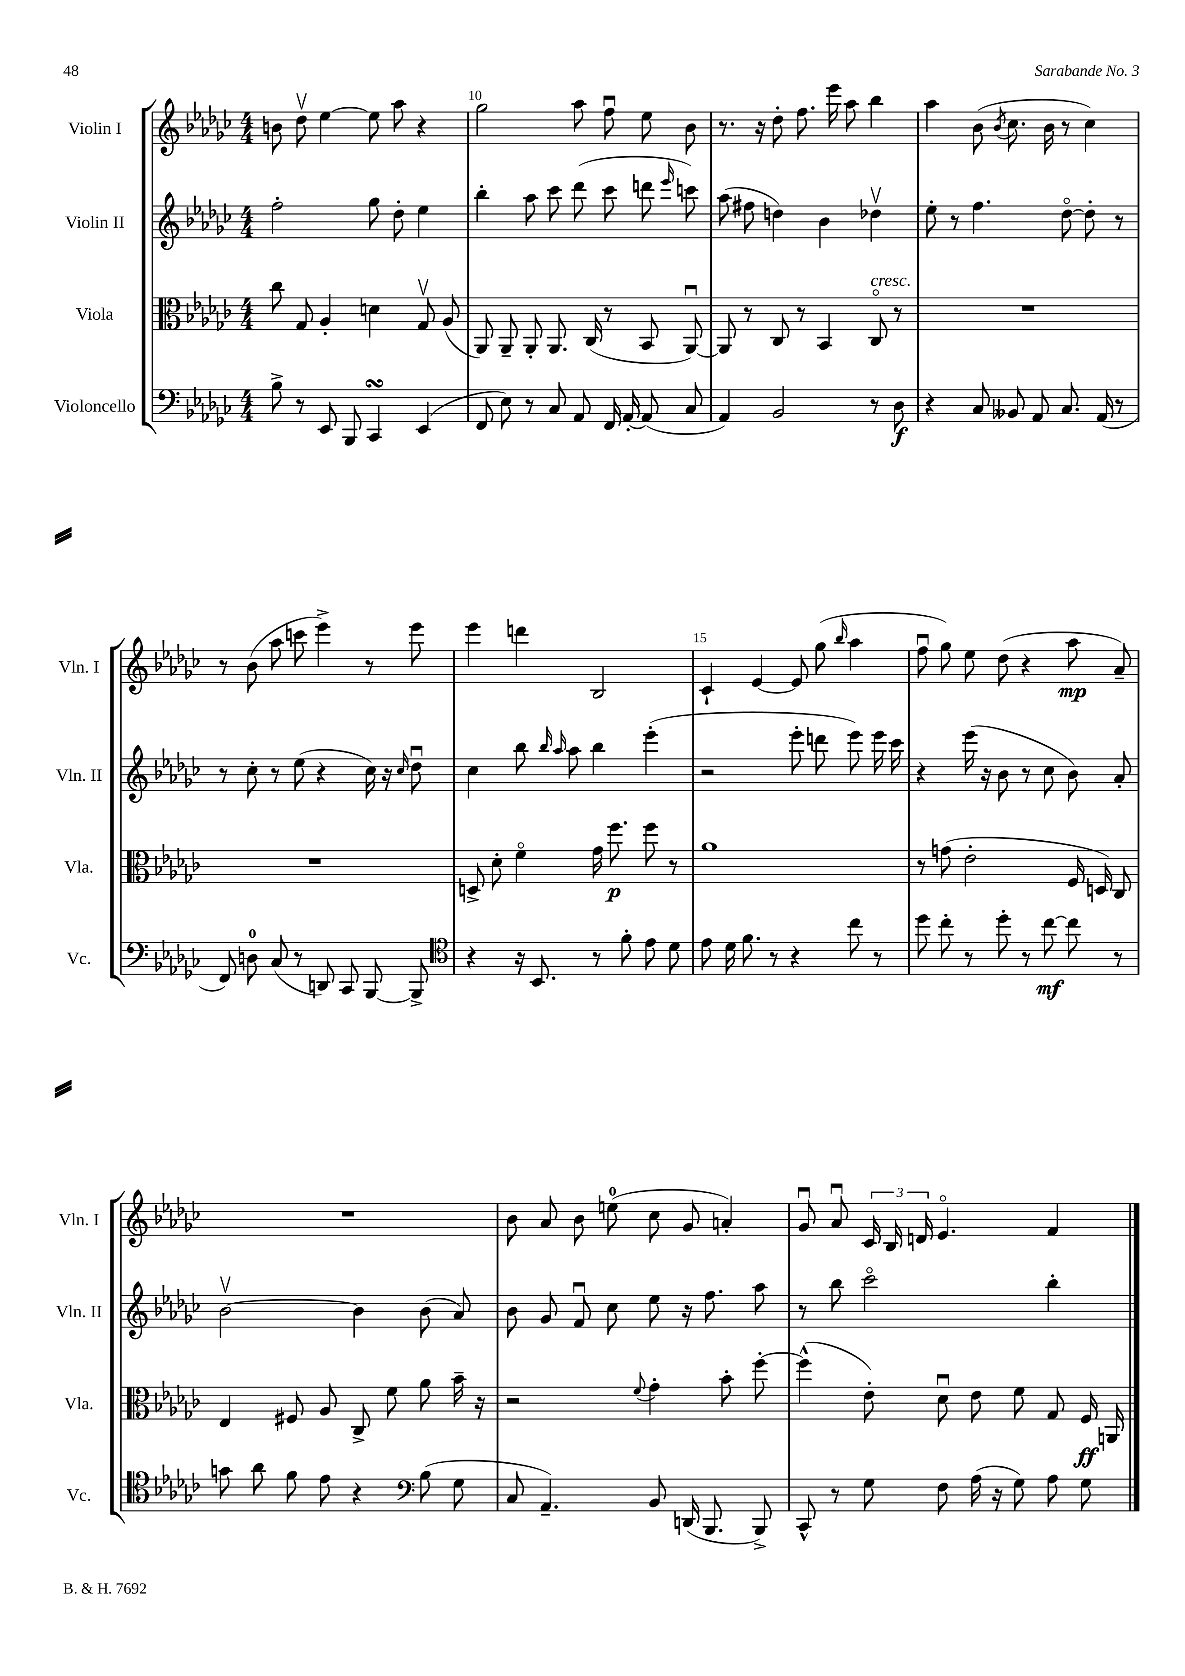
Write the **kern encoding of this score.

**kern	**kern	**kern	**kern
*staff4	*staff3	*staff2	*staff1
*clefF4	*clefC3	*clefG2	*clefG2
*k[b-e-a-d-g-c-]	*k[b-e-a-d-g-c-]	*k[b-e-a-d-g-c-]	*k[b-e-a-d-g-c-]
*M4/4	*M4/4	*M4/4	*M4/4
8B-^	8cc-	2ff'	8b
8r	8G-	.	8dd-v
8EE-	4A-'	.	[4ee-
8BBB-	.	.	.
4CC-	4d	8gg-	8ee-]
.	.	8dd-'	8aa-
(4EE-	8G-v	4ee-	4r
.	(8A-	.	.
=	=	=	=
8FF	8AA-)	4bb-'	2gg-
8E-)	8AA-~	.	.
8r	8AA-'	8aa-	.
8C-	8.AA-	8ccc-	.
8AA-	.	(8ddd-	8aa-
.	(16C-	.	.
16FF	8r	8ccc-	8ffu
[16AA-'	.	.	.
(8AA-]	8BB-	8ddd	8ee-
.	.	16qqeee-	.
8C-	[8AA-u)	8ccc)	8b-
=	=	=	=
4AA-)	8AA-]	(8aa-	8.r
.	8r	8ff#	.
.	.	.	16r
2BB-	8C-	4dd)	8dd-'
.	8r	.	8.ff
.	4BB-	4b-	.
.	.	.	16eee-
.	.	.	8aa-
8r	8C-o	4dd-v	4bb-
8D-	8r	.	.
=	=	=	=
4r	1r	8ee-'	4aa-
.	.	8r	.
8C-	.	4.ff	(8b-
.	.	.	8qb-
8BB--	.	.	8.cc-
8AA-	.	.	.
.	.	.	16b-
8.C-	.	[8dd-o	8r
.	.	8dd-']	4cc-)
(16AA-	.	.	.
8r	.	8r	.
=	=	=	=
8FF)	1r	8r	8r
8D	.	8cc-'	(8b-
(8C-	.	8r	8aa-
8r	.	(8ee-	8ccc
8DD)	.	4r	4eee-^)
8CC-	.	.	.
[8BBB-	.	16cc-)	8r
.	.	16r	.
.	.	16qqcc-	.
8BBB-^]	.	8dd-u	8eee-
=	=	=	=
*clefC4	*	*	*
4r	8D^	4cc-	4eee-
.	8d-'	.	.
16r	4fo	8bb-	4ddd
8.BB-	.	.	.
.	.	16qqbb-	.
.	.	16qqaa-	.
.	.	8aa-	.
8r	16g-	4bb-	2B-
.	8.ff	.	.
8f'	.	.	.
8e-	8ff	(4eee-'	.
8d-	8r	.	.
=	=	=	=
8e-	1a-	2r	4c-`
16d-	.	.	.
8.f	.	.	.
.	.	.	[4e-
8r	.	.	.
4r	.	8eee-'	8e-]
.	.	8ddd	(8gg-
.	.	.	16qqbb-
8cc-	.	8eee-)	4aa-
8r	.	16eee-	.
.	.	16ccc-	.
=	=	=	=
8dd-	8r	4r	8ffu
8cc-'	(8g	.	8gg-)
8r	2e-'	(16eee-	8ee-
.	.	16r	.
8dd-'	.	8b-	(8dd-
8r	.	8r	4r
[8cc-	.	8cc-	.
8cc-]	16F	8b-)	8aa-
.	16D)	.	.
8r	8C-	8a-'	8a-~)
=	=	=	=
8g	4E-	[2b-v	1r
8a-	.	.	.
8f	8F#	.	.
8e-	8A-	.	.
4r	8C-^	4b-]	.
.	8f	.	.
*clefF4	*	*	*
(8B-	8a-	(8b-	.
8G-	16b-~	8a-)	.
.	16r	.	.
=	=	=	=
8C-	2r	8b-	8b-
4.AA-~)	.	8g-	8a-
.	.	8fu	8b-
.	.	8cc-	(8ee
.	8qqf	.	.
8BB-	4g-'	8ee-	8cc-
(16DD	.	16r	8g-
8.BBB-	.	8.ff	.
.	8b-'	.	4a')
8BBB-^)	[8ff'	8aa-	.
=	=	=	=
8CC-^^	(4ff^^]	8r	8g-u
8r	.	8bb-	8a-u
8G-	8e-')	2ccc-o	24c-
.	.	.	24B-
.	.	.	24d
8F	8d-u	.	4.e-o
(16A-	8e-	.	.
16r	.	.	.
8G-)	8f	.	.
8A-	8G-	4bb-'	4f
8G-	16F	.	.
.	16AA	.	.
==	==	==	==
*-	*-	*-	*-
